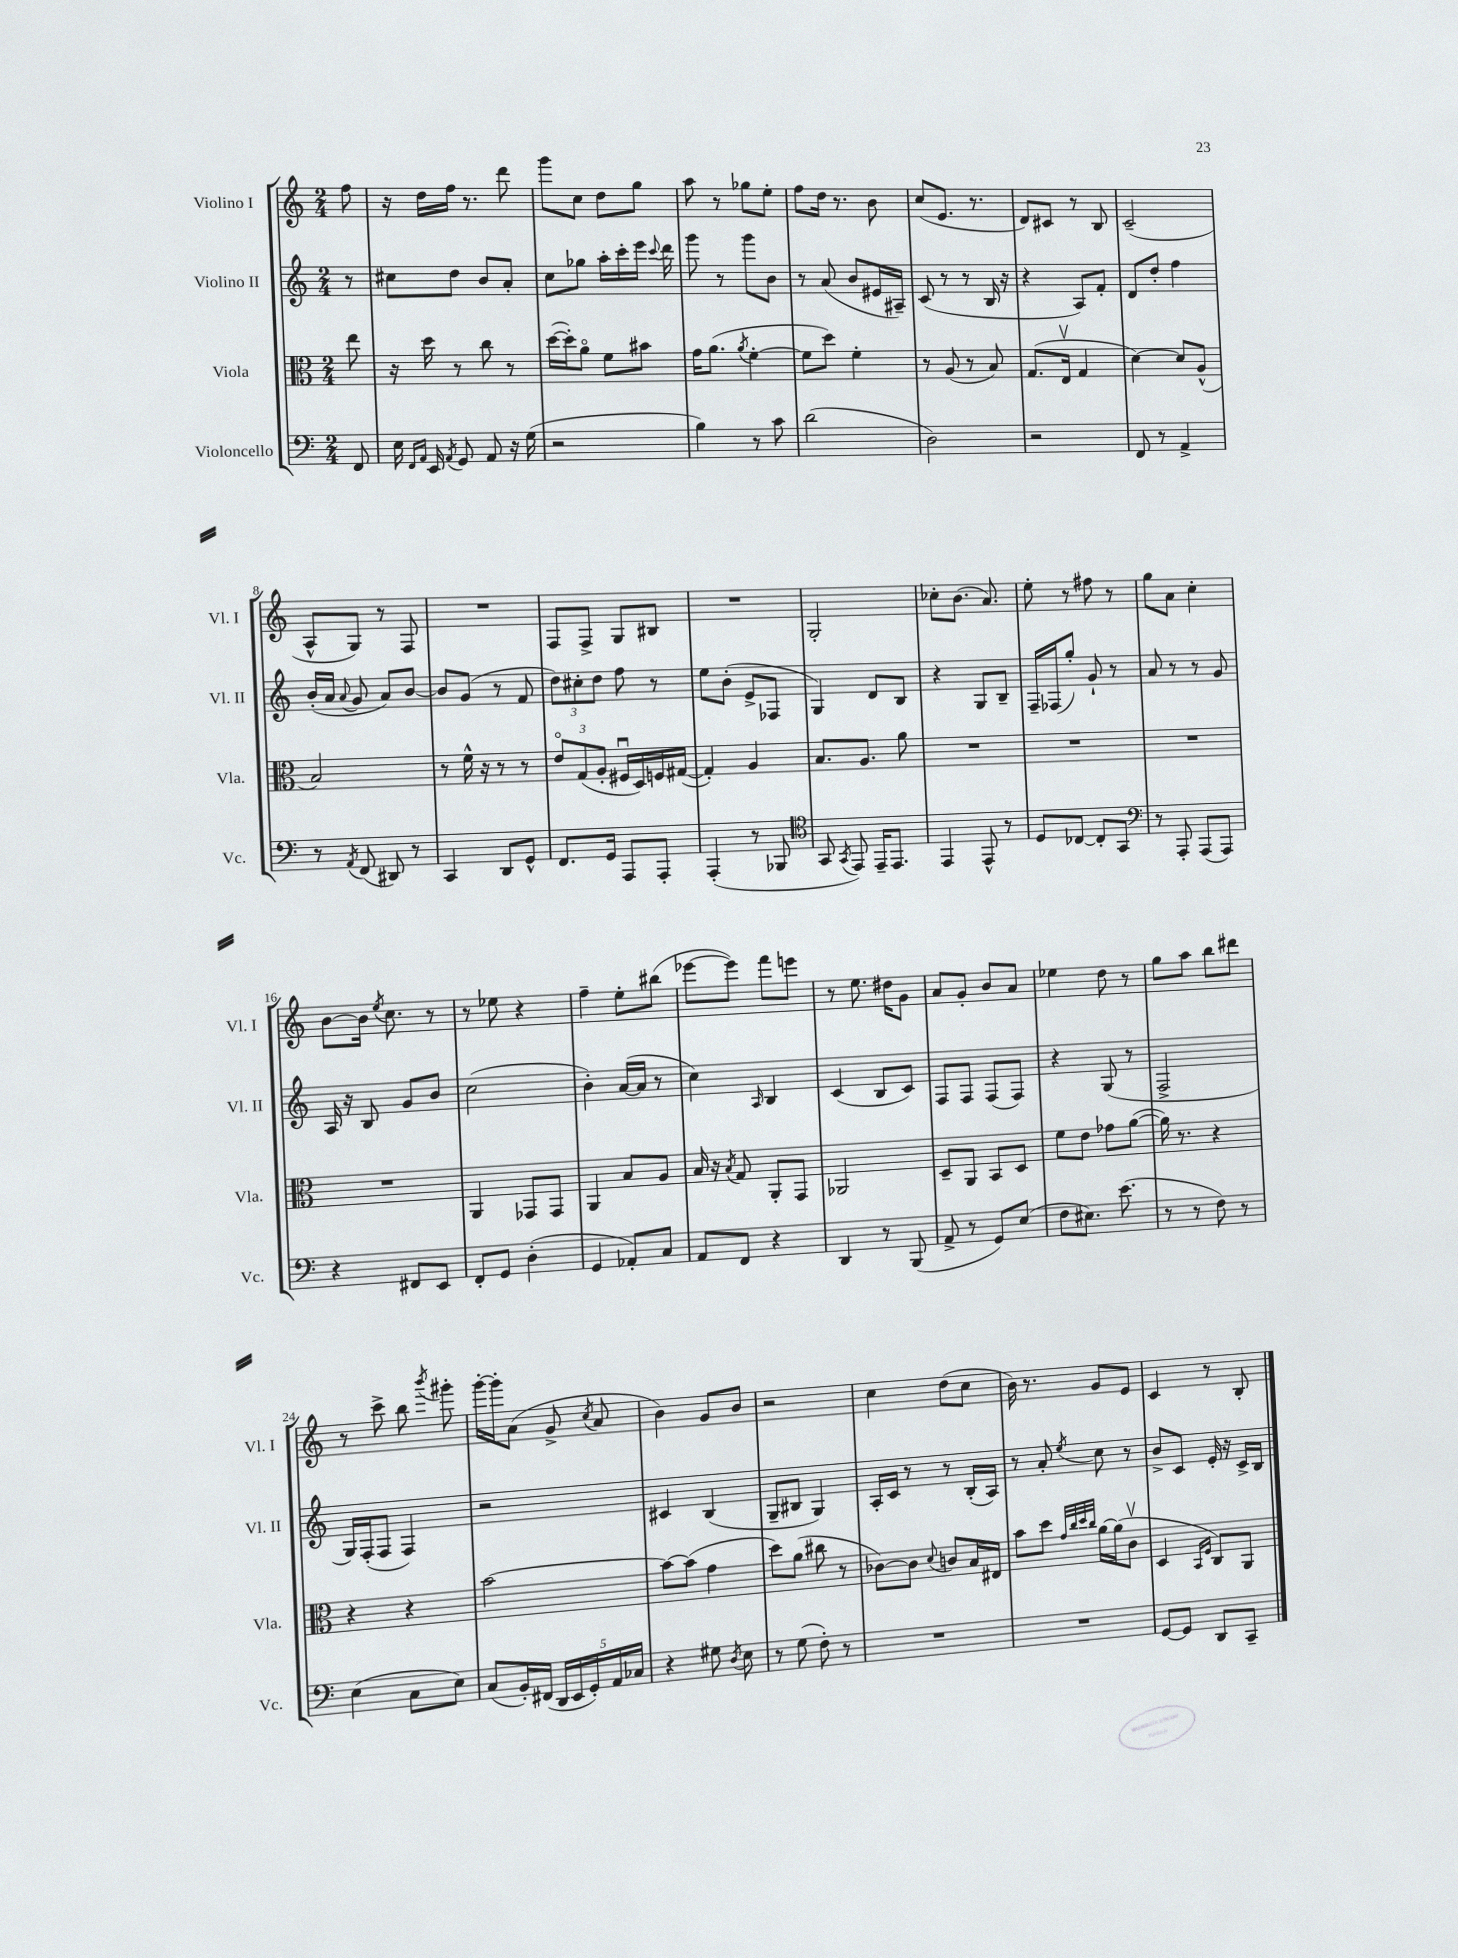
<<
\new StaffGroup <<
\new Staff = "s0" \with { instrumentName = "Violino I" shortInstrumentName = "Vl. I" } {
    \clef treble \key c \major \numericTimeSignature \time 2/4 \partial 8
    \autoBeamOff f''8 |
    r16 d''16[ f''16] r8. d'''8 |
    g'''8[ c''8] d''8[ g''8] |
    a''8 r8 ges''8[ e''8]-. |
    f''8[ d''16] r8. b'8 |
    c''8[( e'8.] r8. |
    d'8[) cis'8] r8 b8 |
    c'2--( |
    a8[-^ g8]) r8 f8 |
    R2 |
    f8[ f8]-> g8[ bis8] |
    R2 |
    g2-. |
    ces''8[-. b'8.]( a'8.) |
    e''8-. r8 fis''8 r8 |
    g''8[ a'8] c''4-. |
    b'8[~ b'16] \acciaccatura { e''8 } c''8. r8 |
    r8 ees''8 r4 |
    f''4-- e''8[-. bis''8]( |
    ees'''8[~ ees'''8]) f'''8[ e'''8] |
    r8 e''8. dis''16[ g'8] |
    a'8[ g'8]-. b'8[ a'8] |
    ees''4 d''8 r8 |
    g''8[ a''8] b''8[ dis'''8] |
    r8 c'''8-> b''8 \acciaccatura { b'''8 } gis'''8-. |
    g'''16[~-. g'''16-. a'8]( g'8-> \acciaccatura { c''8 } a'8 |
    b'4) g'8[ b'8] |
    r2 |
    c''4 d''8[( c''8] |
    b'16) r8. g'8[ e'8] |
    c'4 r8 b8-. \bar "|." |
}
\new Staff = "s1" \with { instrumentName = "Violino II" shortInstrumentName = "Vl. II" } {
    \clef treble \key c \major \numericTimeSignature \time 2/4 \partial 8
    \autoBeamOff r8 |
    cis''8[ d''8] b'8[ a'8]-. |
    c''8[ ges''8] a''16[-. c'''16-. e'''16] \appoggiatura { c'''8 } d'''16 |
    g'''8 r8 g'''8[ b'8] |
    r8 a'8( b'8[ eis'16 ais16]--) |
    c'8( r8 r8 b16 r16 |
    r4 a8[) f'8]-. |
    d'8[ d''8]-. f''4 |
    b'16[-.( a'16] \appoggiatura { a'8 } g'8 a'8[) b'8]~ |
    b'8[ g'8]( r8 f'8 |
    \tuplet 3/2 { d''8[) cis''8-. d''8] } f''8 r8 |
    e''8[ b'8]-.( e'8[-> fes8] |
    g4) d'8[ b8] |
    r4 g8[ b8]-- |
    f16[-- fes16( g''8]-.) g'8-! r8 |
    a'8 r8 r8 g'8 |
    a16 r16 b8 g'8[ b'8] |
    c''2( |
    b'4-.) a'16[~( a'16] r8 |
    c''4) \grace { a16 } b4 |
    c'4( b8[ c'8]) |
    f8[ f8] f8[( f8]) |
    r4 g8( r8 |
    f2-> |
    g16[) f16-.( f8] f4) |
    r2 |
    cis'4 b4( |
    g8[-- bis8] g4) |
    a16[-. c'16] r8 r8 b16[-.( a16]) |
    r8 a'8-. \acciaccatura { e''8 } c''8 r8 |
    b'8[-> c'8] e'16-. r16 c'16[-> b16] \bar "|." |
}
\new Staff = "s2" \with { instrumentName = "Viola" shortInstrumentName = "Vla." } {
    \clef alto \key c \major \numericTimeSignature \time 2/4 \partial 8
    \autoBeamOff e''8 |
    r16 d''16 r8 c''8 r8 |
    d''16[~( d''16-.) a'8]\flageolet f'8[ bis'8] |
    g'16[ a'8.]( \acciaccatura { a'8 } f'4~-. |
    f'8[ d''8]) f'4-. |
    r8 a8( r8 b8) |
    g8.[( e16]\upbow g4 |
    d'4~) d'8[ a8]-^( |
    b2) |
    r8 f'16-^ r16 r8 r8 |
    \tuplet 3/2 { e'8[\flageolet g8( a8]-. } fis16[\downbow d16) f16 gis16]~( |
    gis4-.) a4 |
    b8.[ a8.] a'8 |
    R2 |
    R2 |
    R2 |
    R2 |
    a,4 ges,8[ ges,8] |
    a,4 b8[ a8] |
    b16 r16 \acciaccatura { b8 } g8 a,8[-. g,8] |
    aes,2 |
    d8[-- a,8] b,8[ d8] |
    f'8[ e'8] ges'8[ a'8]~( |
    a'16) r8. r4 |
    r4 r4 |
    b'2~ |
    b'8[~ b'8]( g'4 |
    d''8[) a'8]( cis''8 r8 |
    ces'8[~) ces'8] \appoggiatura { d'8 } c'8[ b16 eis16] |
    b'8[ d''8] \grace { g'32[ c''32 d''32 c''32] } a'16[~ a'16( c'8]\upbow |
    d4 \grace { b,16[ f16] } c8[) a,8] \bar "|." |
}
\new Staff = "s3" \with { instrumentName = "Violoncello" shortInstrumentName = "Vc." } {
    \clef bass \key c \major \numericTimeSignature \time 2/4 \partial 8
    \autoBeamOff f,8 |
    e16 \grace { f,16[ a,16] } e,16 \acciaccatura { a,8 } g,8 a,8 r16 g16( |
    r2 |
    b4) r8 c'8 |
    d'2( |
    d2) |
    r2 |
    f,8 r8 a,4-> |
    r8 \acciaccatura { a,8 } f,8( dis,8) r8 |
    c,4 d,8[ g,8]-^ |
    f,8.[ g,16] a,,8[ a,,8]-. |
    a,,4-.( r8 bes,,8 |
    \clef tenor g,8 \acciaccatura { g,8 } e,8) e,16[-- e,8.] |
    e,4 e,8-^ r8 |
    d8[ ces8]~ ces8[-. g,8] |
    \clef bass r8 a,,8-. a,,8[( a,,8]) |
    r4 fis,8[ e,8] |
    f,8[-. g,8] d4-.( |
    g,4 aes,8[-.) c8] |
    a,8[ f,8] r4 |
    d,4 r8 b,,8( |
    a,8-> r8 g,8[) e8]( |
    f8[ eis8.]) e'8.( |
    r8 r8 f8) r8 |
    e4( c8[ e8]) |
    c8[( b,16-.) fis,16]( \tuplet 5/4 { d,16[ e,16 g,16-.) a,16 ces16] } |
    r4 gis8 \acciaccatura { d8 } e8 |
    r8 g8( f8-.) r8 |
    R2 |
    R2 |
    g,8[~ g,8] d,8[ c,8]-- \bar "|." |
}
>>
>>
